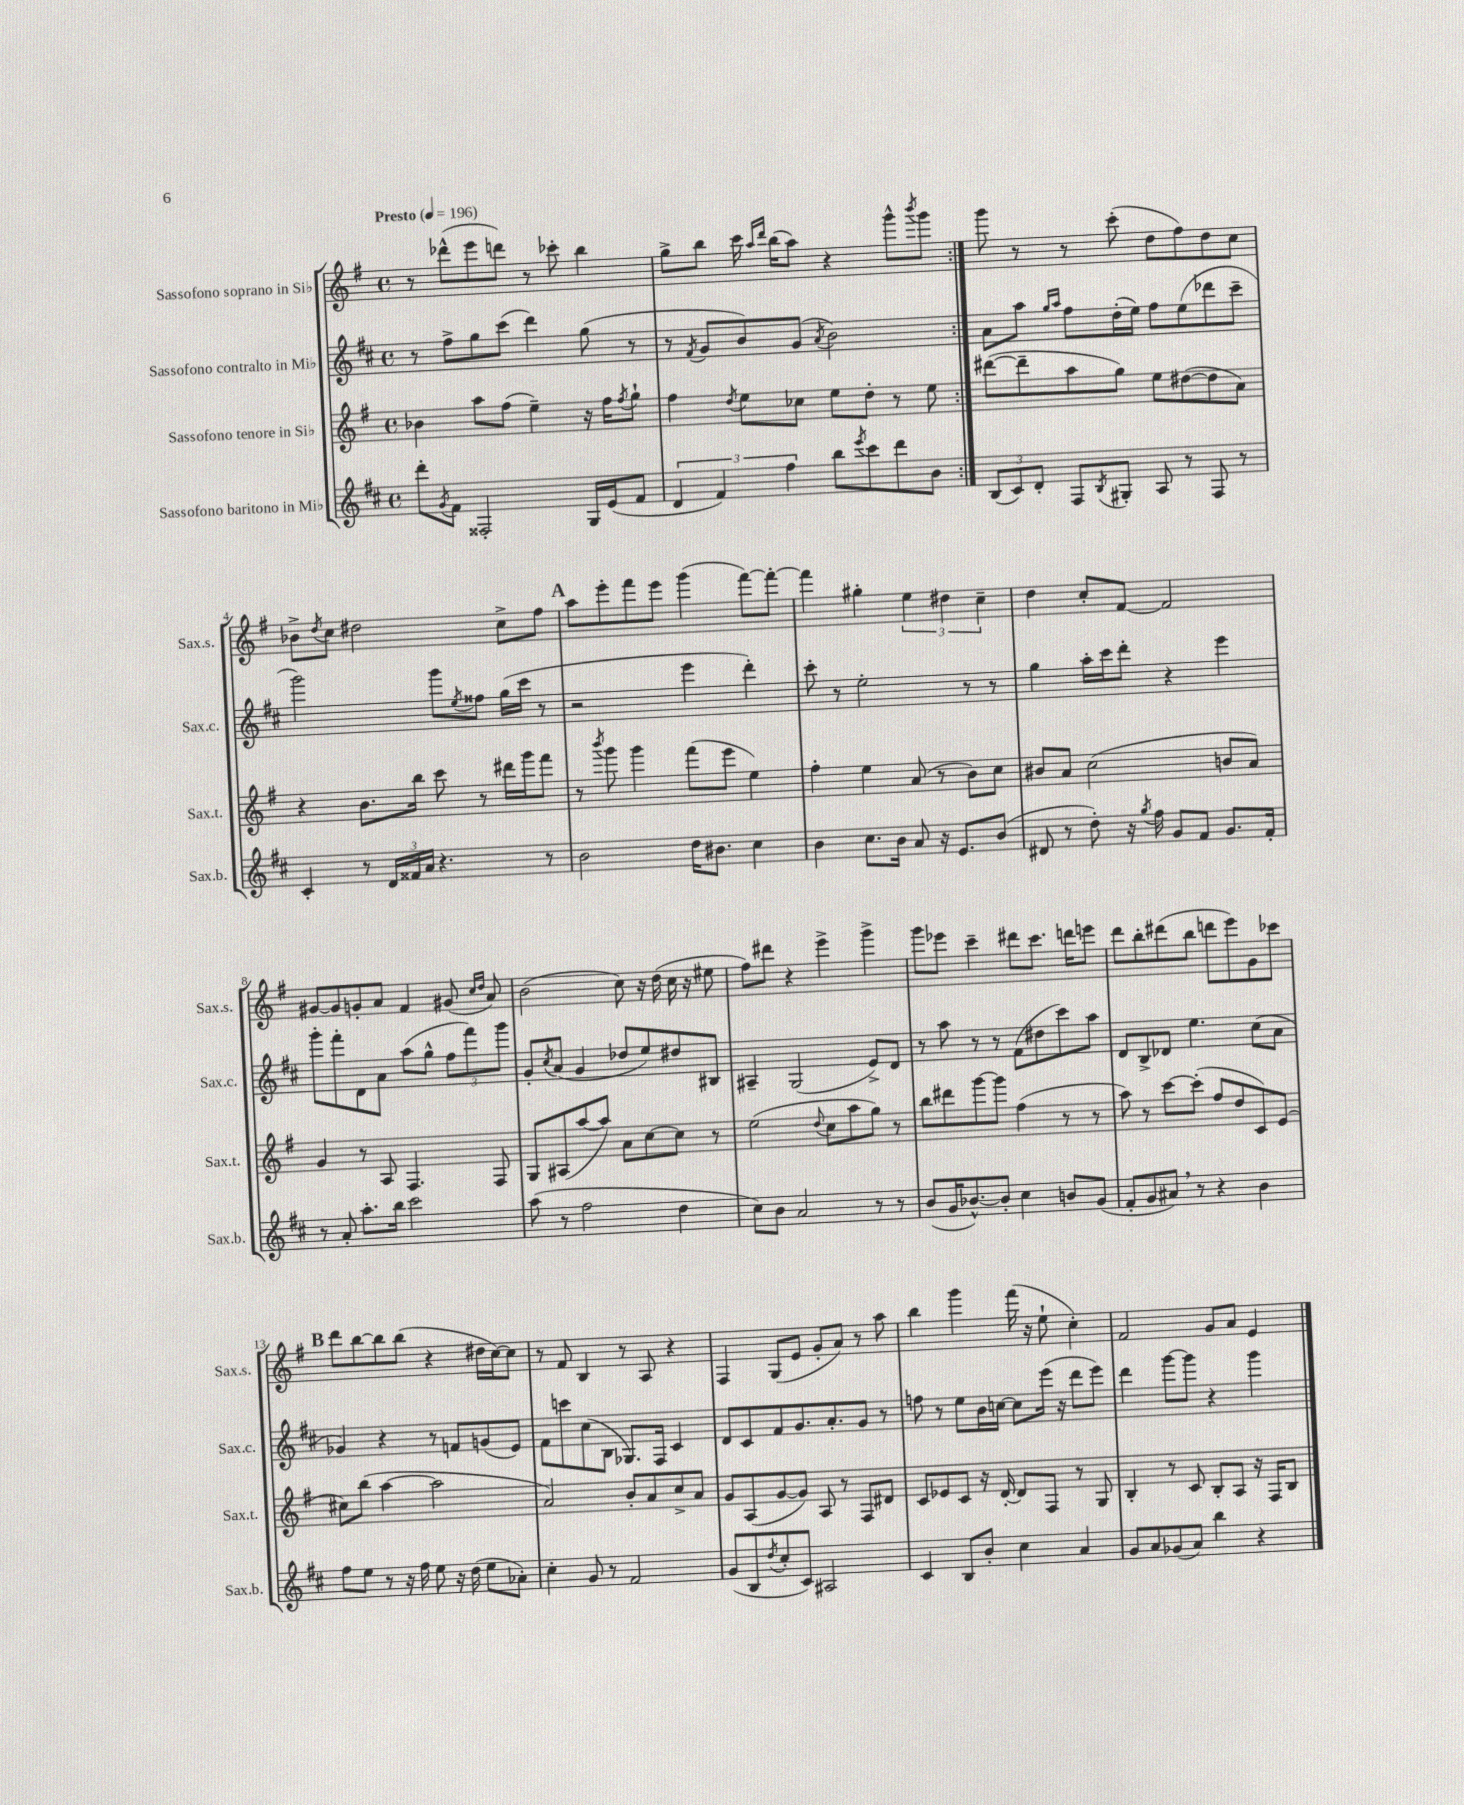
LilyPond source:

<<
\new StaffGroup <<
\new Staff = "s0" \with { instrumentName = "Sassofono soprano in Sib" shortInstrumentName = "Sax.s." } {
    \clef treble \key g \major \defaultTimeSignature \time 4/4 \tempo "Presto" 4 = 196
    \repeat volta 2 { r8 des'''8-^( e'''8 d'''8) r8 ces'''8-. b''4 |
    g''8-> b''8 c'''16 \grace { a''16 d'''16 } b''16( a''8) r4 g'''8-^ \acciaccatura { b'''8 } g'''8 | }
    g'''8 r8 r8 c'''8-.( d''8 fis''8) d''8 c''8 |
    bes'8-> \acciaccatura { d''8 } c''8 dis''2 c''8-> fis''8 |
    \mark \markup { \bold "A" } a''8 e'''8-. fis'''8 e'''8 g'''4( fis'''8~) fis'''8~-. |
    fis'''4 gis''4-. \tuplet 3/2 { e''4 dis''4 c''4-- } |
    d''4 c''8-. fis'8~ fis'2 |
    gis'8~ gis'8 g'8-. a'8 fis'4 gis'8( \grace { c''16 d''16 } a'8) |
    b'2( c''8) r16 d''16( c''16 r16 eis''8 |
    fis''8) dis'''8 r4 e'''4-> g'''4-> |
    g'''8 ees'''8 c'''4-- dis'''8 c'''8. d'''16 e'''8 |
    d'''8 b''8-. dis'''8( b''8 d'''8 e'''8) g'8 ces'''8 |
    \mark \markup { \bold "B" } d'''8 b''8~ b''8 b''8( r4 dis''16 c''16~) c''8 |
    r8 fis'8 b4 r8 a8 r4 |
    fis4 g8( e'8 g'8-. a'8) r8 a''8 |
    b''4 g'''4 fis'''16( r16 e''8-! c''4-.) |
    fis'2 g'8 a'8 e'4 \bar "|." |
}
\new Staff = "s1" \with { instrumentName = "Sassofono contralto in Mib" shortInstrumentName = "Sax.c." } {
    \clef treble \key d \major \defaultTimeSignature \time 4/4
    \repeat volta 2 { r8 fis''8-> g''8 cis'''8( d'''4) g''8( r8 |
    r8 \acciaccatura { fis'8 } g'8 b'8) g'8( \acciaccatura { a'8 } b'2) | }
    a'8 a''8 \grace { g''16 a''16 } fis''8 d''16-.( e''16) fis''8 e''8( des'''8 cis'''8-- |
    g'''2) g'''8 \acciaccatura { e''8 } fisis''8 g''16( cis'''16 r8 |
    \mark \markup { \bold "A" } r2 e'''4 d'''4-.) |
    cis'''8-. r8 e''2-. r8 r8 |
    g''4 a''16-. cis'''16 d'''8-. r4 e'''4 |
    g'''8-. fis'''8-. d'8 a'8 a''8( g''8-^ \tuplet 3/2 { fis''8 fis'''8) g'''8 } |
    g'8-. \acciaccatura { cis''8 } a'8( g'4 des''8 e''8) dis''8 bis8 |
    ais4-- g2( e'8->) d'8 |
    r8 a''8 r8 r8 fis'8( dis''8 cis'''8) a''8 |
    d'8 b8-> des'8 e''4. cis''8( a'8 |
    \mark \markup { \bold "B" } ges'4) r4 r8 f'8 g'8( e'8) |
    fis'8 c'''8 cis''8( b8 ges8.) fis16 cis'4 |
    d'8 cis'8 fis'8 g'8. a'8.-. g'8 r8 |
    f''8 r8 e''8 b'16 c''16~ c''8 e'''16( r16 d'''8 e'''8) |
    d'''4 g'''8~ g'''8 r4 g'''4 \bar "|." |
}
\new Staff = "s2" \with { instrumentName = "Sassofono tenore in Sib" shortInstrumentName = "Sax.t." } {
    \clef treble \key g \major \defaultTimeSignature \time 4/4
    \repeat volta 2 { bes'4 a''8 fis''8( e''4--) r16 fis''16 \acciaccatura { fis''8 } g''8-! |
    fis''4 \acciaccatura { d''8 } e''8 ces''8 e''8 d''8-. r8 e''8 | }
    dis'''8~( dis'''8-- a''8 g''8) e''8 dis''8~( dis''8 a'8) |
    r4 b'8. b''16 c'''8 r8 dis'''16 g'''16 fis'''8 |
    \mark \markup { \bold "A" } r8 \acciaccatura { b'''8 } g'''8 g'''4 fis'''8( e'''8 e''4) |
    fis''4-. e''4 a'8( r8 b'8) c''8 |
    bis'8 a'8 c''2( b'8 a'8) |
    g'4 r8 a8 fis4. fis8 |
    g8 ais8( a''8~ a''8) a'8 c''8~ c''8 r8 |
    e''2( \appoggiatura { d''8 } c''8 a''8 g''8) r8 |
    b''8 dis'''8 g'''8~ g'''8 fis''4( r8 r8 |
    a''8) r8 c'''8~ c'''8-.( fis''8 d''8 c'8) e'8( |
    \mark \markup { \bold "B" } cis''8) b''8( a''4~ a''2 |
    a'2) b'8-. a'8 c''8-> a'8 |
    g'8 a8( g'8~ g'8) a8 r8 fis8 dis'8 |
    c'8 ees'8 c'8 r16 d'16~-. d'8 fis8 r8 g8 |
    b4-. r8 c'8 b8-. a8 r16 fis16 b8 \bar "|." |
}
\new Staff = "s3" \with { instrumentName = "Sassofono baritono in Mib" shortInstrumentName = "Sax.b." } {
    \clef treble \key d \major \defaultTimeSignature \time 4/4
    \repeat volta 2 { d'''8-. \acciaccatura { g'8 } fis'8 fisis2-. g16 e'16( fis'8 |
    \tuplet 3/2 { d'4 fis'4) fis''4 } b''8 \acciaccatura { e'''8 } cis'''8 d'''8 b'8 | }
    \tuplet 3/2 { b8( cis'8) d'8-. } fis8 \acciaccatura { b8 } gis8-. a8 r8 fis8 r8 |
    cis'4-. r8 \tuplet 3/2 { d'16 fisis'16 a'16 } r4. r8 |
    \mark \markup { \bold "A" } b'2 d''16 bis'8. cis''4 |
    b'4 cis''8. b'16 a'8 r16 e'8. b'8( |
    dis'8 r8 d''8-.) r16 \acciaccatura { g''8 } fis''16 g'8 fis'8 g'8. fis'16-. |
    r8 a'8-. a''8.-. b''16 cis'''2 |
    a''8( r8 fis''2 d''4 |
    cis''8) b'8 a'2 r8 r8 |
    b'8( g'16 bes'8.~-^) bes'8-. cis''4 b'8 g'8( |
    fis'8-. g'8 ais'8) \breathe r8 r4 b'4 |
    \mark \markup { \bold "B" } fis''8 e''8 r8 r16 fis''16 e''8 r16 d''16( e''8 aes'8-.) |
    cis''4-. g'8 r8 fis'2 |
    g'8( b8 \acciaccatura { d''8 } cis''8-. cis'8) ais2 |
    cis'4 b8 b'8-. cis''4 a'4 |
    g'8 a'8 ges'8( a'8) b''4 r4 \bar "|." |
}
>>
>>
